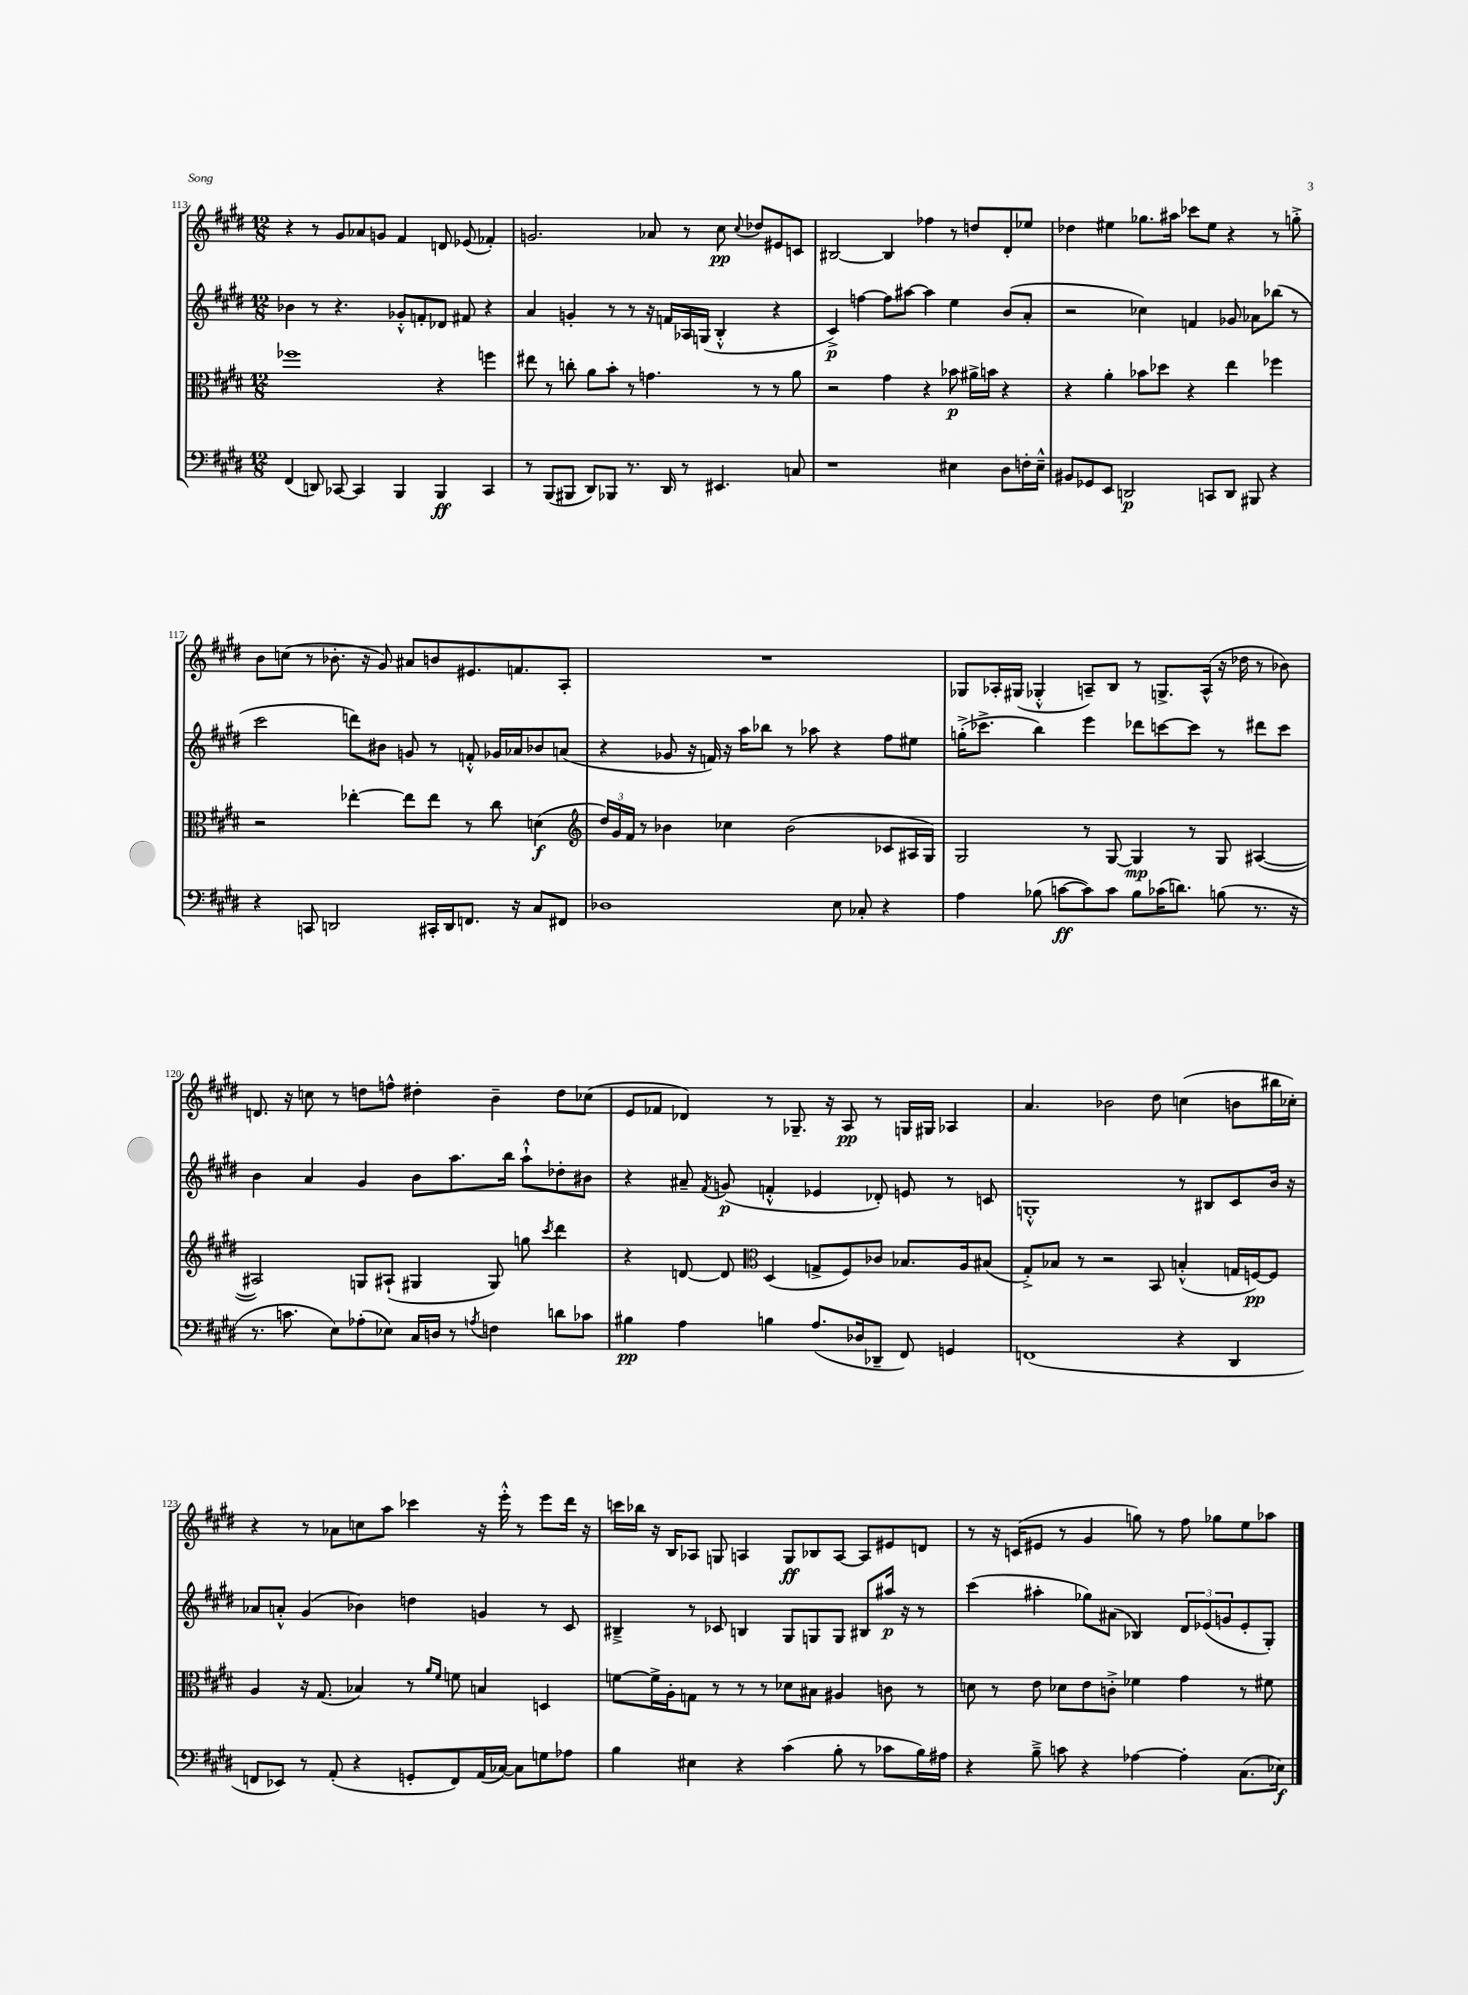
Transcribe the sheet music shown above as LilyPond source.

<<
\new StaffGroup <<
\new Staff = "s0" {
    \clef treble \key e \major \numericTimeSignature \time 12/8
    r4 r8 gis'8 aes'8 g'8 fis'4 d'8 ees'8( fes'4-.) |
    g'2. aes'8 r8 cis''8\pp \appoggiatura { cis''8 } des''8 eis'8 c'8 |
    bis2~ bis4 fes''4 r8 d''8 dis'8-. ees''8 |
    des''4 eis''4 ges''8. ais''16 ces'''8 eis''8 r4 r8 g''8-.-> |
    b'8 c''8( r8 bes'8.-. r16 gis'8) ais'8 b'8 eis'8. f'8. a8-. |
    R1. |
    ges8 aes16-. gis16( ges4-.-^ a8--) b8 r8 g8.-> a16-^( r16 des''16 r8 bes'8) |
    d'8. r16 c''8 r8 d''8 f''8-^ dis''4-. b'4-- dis''8 ces''8( |
    e'8 fes'8 des'4) r8 ges8.-- r16 a8\pp r8 g16 gis16 aes4 |
    a'4. bes'2 dis''8 c''4( b'8 bis''16 ces''16-.) |
    r4 r8 aes'8 c''8 a''8 ces'''4 r16 e'''16-.-^ r8 e'''8 dis'''16 r16 |
    c'''16 bes''16 r16 b16 aes8 g8 a4 g8\ff bes8 a8~ a8 eis'8 d'8 |
    r8 r16 c'16( eis'8 r8 gis'4 g''8) r8 fis''8 ges''8 e''8 aes''8 \bar "|." |
}
\new Staff = "s1" {
    \clef treble \key e \major \numericTimeSignature \time 12/8
    bes'4 r8 r4. ges'8-.-^ f'8-. des'8 fis'8 r4 |
    a'4 g'4-. r8 r8 r16 f'16 aes16 g16( b4-.-^ r4 |
    cis'4->\p) f''4~ f''8 ais''8~ ais''4 e''4 b'8( a'8-. |
    r2 ces''4) f'4 ges'8 aes'8 bes''8( r8 |
    cis'''2 d'''8) bis'8 g'8 r8 f'8-.-^ ges'16 aes'16 bes'8 a'8( |
    r4 ges'8 r16 f'16) r16 a''16 bes''8 r8 aes''8 r4 fis''8 eis''8 |
    g''16-.->( ces'''8.-> b''4) e'''4 des'''8 c'''8~ c'''8 r8 dis'''8 c'''8 |
    b'4 a'4 gis'4 b'8 a''8. b''16 a''8-!-^ des''8-. bis'8 |
    r4 ais'8-- \acciaccatura { fis'8 } g'8\p( f'4-.-^ ees'4 des'8-.) e'8 r8 c'8 |
    g1-.-^ r8 bis8 cis'8 b'16 r16 |
    aes'8 a'8-.-^ gis'4( bes'4) d''4 g'4 r8 cis'8 |
    bis4---> r8 ces'8 b4 gis8 g8 g8 bis8 ais''16\p r16 r8 |
    cis'''4( ais''4-. ges''8) ais'8( bes4) \tuplet 3/2 { dis'8 ees'8( g'8 } ees'8-. gis8-.) \bar "|." |
}
\new Staff = "s2" {
    \clef alto \key e \major \numericTimeSignature \time 12/8
    fes''1 r4 f''4 |
    eis''8 r8 c''8-. a'8 b'8-. r8 g'4. r8 r8 a'8 |
    r2 gis'4 r4 bes'8\p ais'16-> b'16 r4 |
    r4 a'4-. bes'8 des''8 r4 e''4 fes''4 |
    r2 ees''4~-. ees''8 ees''8 r8 cis''8 d'4\f( |
    \clef treble \tuplet 3/2 { dis''16) gis'16 fis'16 } r8 bes'4 ces''4 bes'2( ces'8 ais16 gis16) |
    gis2 r8 gis8~ gis4\mp r8 gis8 ais4~( |
    ais2) g8 ais8-!( gis4 gis8) g''8 \acciaccatura { cis'''8 } dis'''4 |
    r4 d'8~ d'8 \clef alto dis4( g8-> fis8) ces'8 bes8. a16 bis8( |
    gis8-.->) bes8 r8 r2 b,8 b4-.-^( g16 f16~\pp) f8 |
    a4 r16 gis8.( bes4) r8 \grace { a'16 fis'16 } f'8 b4 d4 |
    f'8~ f'16-> a16-. g8 r8 r8 r8 des'8 bis8 ais4 c'8 r8 |
    d'8 r8 e'8 des'8 e'8 c'8-.-> fes'4 gis'4 r8 fis'8 \bar "|." |
}
\new Staff = "s3" {
    \clef bass \key e \major \numericTimeSignature \time 12/8
    fis,4( d,8) ces,8~ ces,4 b,,4 b,,4\ff ces,4 |
    r8 b,,8( bis,,8 dis,8) bes,,8 r8. dis,16 r8 eis,4. c8 |
    r1 eis4 dis8 f16-. eis16---^ |
    bis,8 ges,8 e,8 d,2\p c,8 d,8 bis,,8 r4 |
    r4 c,8 d,2 cis,16-. d,16 f,8. r16 cis8 fis,8 |
    des1 e8 ces8-. r4 |
    a4 bes8( c'8~\ff c'8) c'8 bes8 ces'16( d'8.) b8( r8. r16 |
    r8. c'8. e8) aes8-.( ees8) cis16 d16 r8 \acciaccatura { a8 } f4 d'8 ces'8 |
    bis4\pp a4 b4 a8.( des16 des,8-- fis,8) g,4 |
    f,1( r4 dis,4 |
    f,8 ees,8) r8 a,8-.( r4 g,8-. f,8) a,16( ces16~) ces8 g8 aes8 |
    b4 eis4 r4 cis'4( b8-. r8 ces'8 b16) ais16 |
    r4 b8---> c'8 r4 aes4~ aes4-. cis8.( ees16\f) \bar "|." |
}
>>
>>
\layout { \context { \Score currentBarNumber = #113 } }
